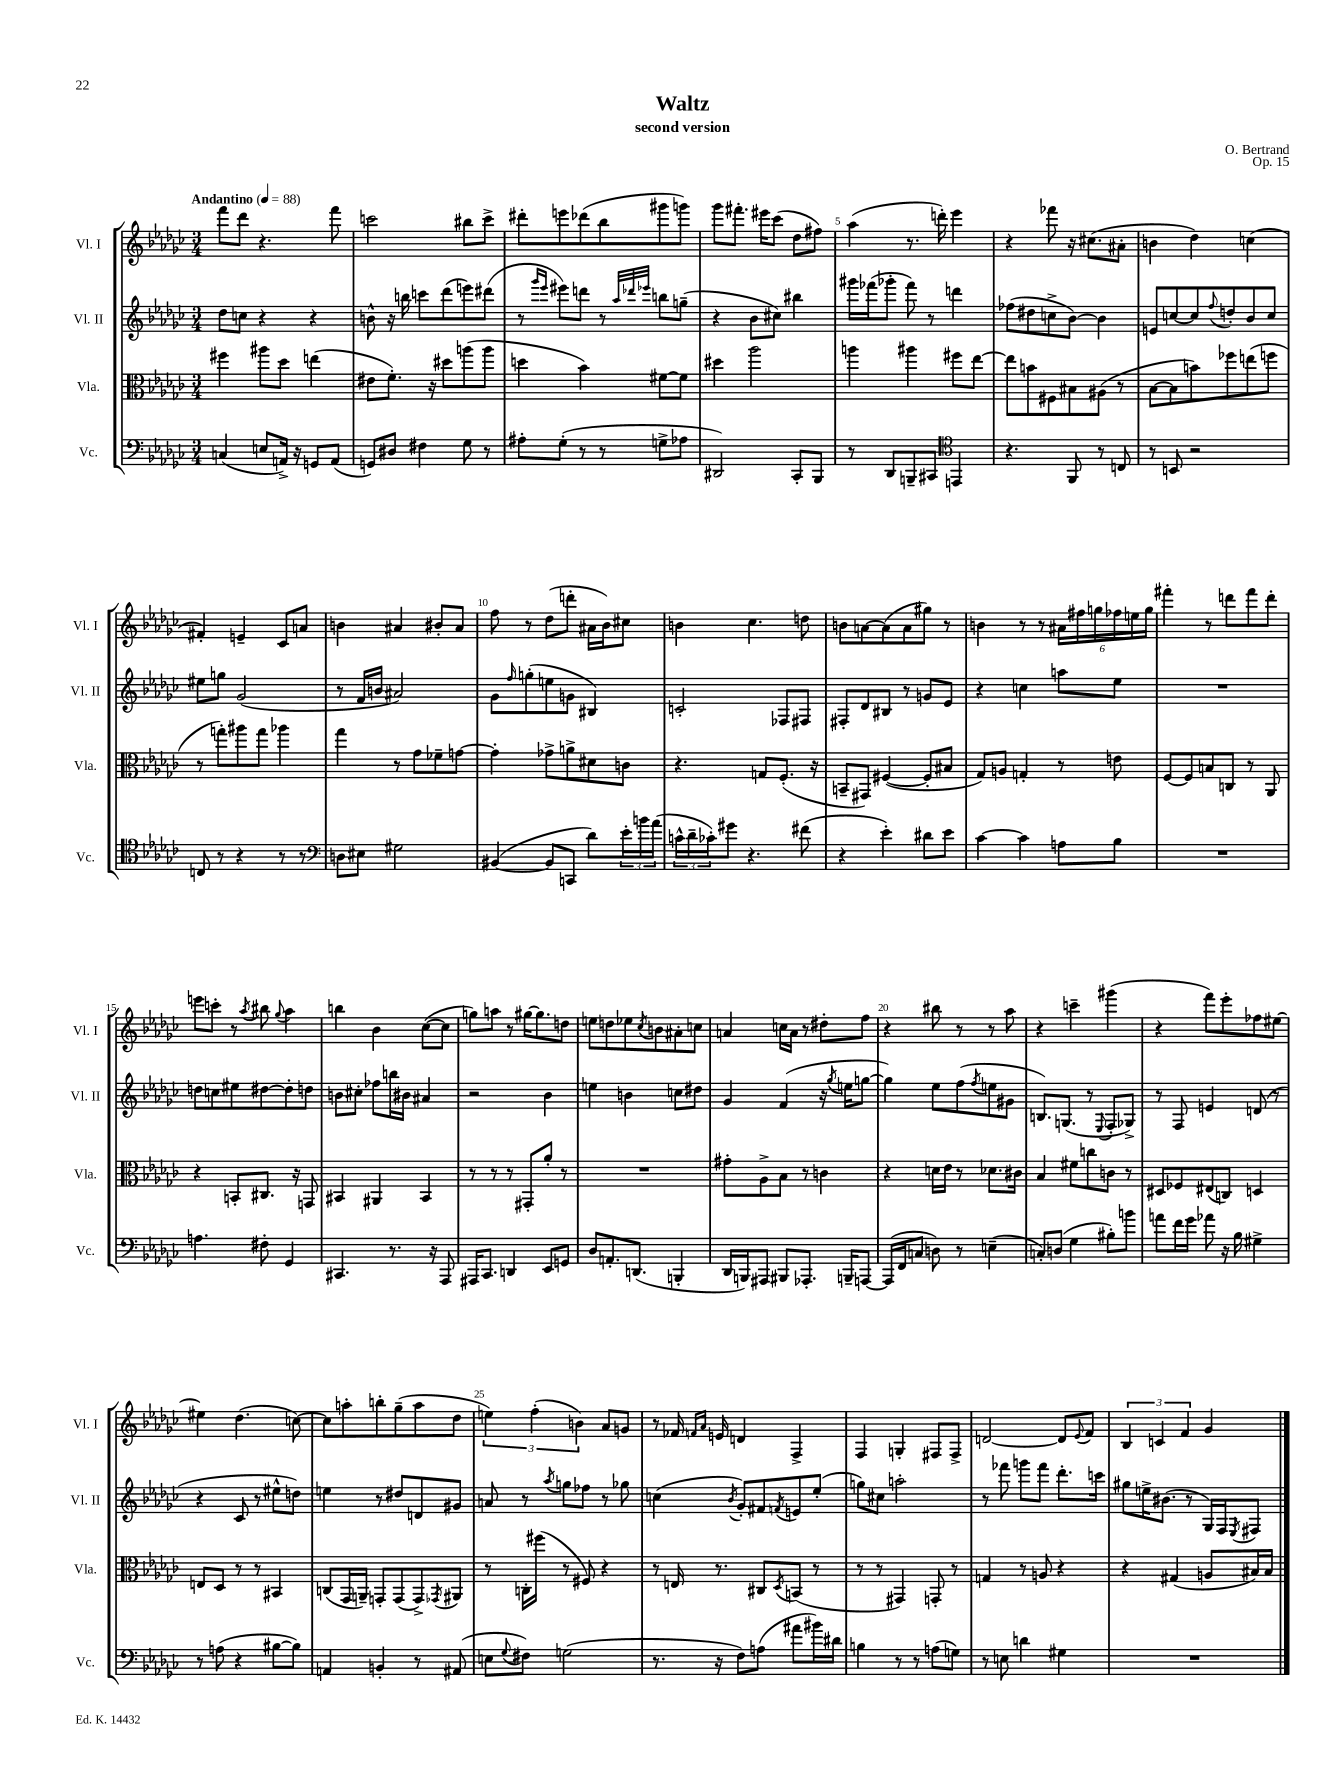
\header { title = "Waltz" composer = "O. Bertrand" subtitle = "second version" opus = "Op. 15" }
<<
\new StaffGroup <<
\new Staff = "s0" \with { instrumentName = "Vl. I" shortInstrumentName = "Vl. I" } {
    \clef treble \key ges \major \numericTimeSignature \time 3/4 \tempo "Andantino" 4 = 88
    f'''8 des'''8 r4. f'''8 |
    c'''2 bis''8 c'''8-> |
    dis'''8-. e'''8 des'''8( bes''8 gis'''8 g'''8) |
    ges'''8 fis'''8.-. eis'''16 ces'''8( des''8 fis''8) |
    aes''4( r8. d'''16-.) ees'''4 |
    r4 fes'''8 r16 cis''8.( ais'8-. |
    b'4 des''4) c''4( |
    fis'4-.) e'4-- ces'8 a'8 |
    b'4 ais'4 bis'8-. ais'8 |
    f''8 r8 des''8( d'''8-. ais'16 bes'16) cis''8 |
    b'4 ces''4. d''8 |
    b'8 a'8~ a'8( a'8 gis''8) r8 |
    b'4 r8 r8 \tuplet 6/4 { ais'16 fis''16 g''16 fes''16 e''16 g''16 } |
    fis'''4-. r8 d'''8 fis'''8 d'''8-. |
    e'''8 c'''8-. r8 \acciaccatura { aes''8 } bis''8 \appoggiatura { ges''8 } aes''4 |
    b''4 bes'4 ces''8~( ces''8 |
    g''8) a''8 r8 gis''16~ gis''8. d''8 |
    e''8 d''8 ees''8 \acciaccatura { ces''8 } b'8 ais'8-. c''8 |
    a'4 c''16 a'16 r8 dis''8-. f''8 |
    r4 bis''8 r8 r8 aes''8 |
    r4 c'''4-- gis'''4( |
    r4 f'''8) ees'''8-. fes''8 eis''8~ |
    eis''4 des''4.( c''8~) |
    c''8 a''8-. b''8-. ges''8--( a''8 des''8 |
    \tuplet 3/2 { e''4) f''4-.( b'4) } aes'8 g'8 |
    r8 fes'16 \grace { f'16 aes'16 } e'16 d'4 f4-> |
    f4 g4-. fis8 fis8-> |
    d'2~ d'8 \appoggiatura { ees'8 } f'8 |
    \tuplet 3/2 { bes4 c'4 f'4 } ges'4 \bar "|." |
}
\new Staff = "s1" \with { instrumentName = "Vl. II" shortInstrumentName = "Vl. II" } {
    \clef treble \key ges \major \numericTimeSignature \time 3/4
    des''8 c''8 r4 r4 |
    b'8-^ r16 b''16 c'''8 des'''8( e'''8) dis'''8( |
    r8 \grace { ges'''16 ees'''16 } eis'''8) d'''8 r8 \grace { aes''32 des'''32 ees'''32 } b''8 g''8--( |
    r4 bes'8 cis''8) bis''4 |
    gis'''16 fes'''16( ges'''8-. fes'''8) r8 d'''4 |
    fes''8( dis''8 c''8-> bes'8~) bes'4 |
    e'8 c''8~ c''8 \appoggiatura { f''8 } d''8-. bes'8 c''8 |
    eis''8 g''8 ges'2( |
    r8 f'16 b'16 ais'2) |
    ges'8 \grace { f''16 } g''8-.( e''8 g'8 bis4) |
    c'2-. fes8 fis8 |
    fis8-. des'8 bis8 r8 g'8 ees'8 |
    r4 c''4 a''8 ees''8 |
    R2. |
    d''8 c''8 eis''8 dis''8~ dis''8-. d''8 |
    b'8 cis''8-. fes''8 b''16 bis'16 ais'4 |
    r2 bes'4 |
    e''4 b'4 c''8 dis''8 |
    ges'4 f'4( r16 \acciaccatura { ges''8 } e''16 g''8~ |
    g''4) ees''8 f''8( \acciaccatura { f''8 } e''8 gis'8 |
    b8.) g8.( r8 \appoggiatura { ees8 } f8-. ges8->) |
    r8 f8 e'4 d'8( r8 |
    r4 ces'8 r8 eis''8-^ d''8) |
    e''4 r8 dis''8 d'8 gis'8 |
    a'8 r8 \acciaccatura { aes''8 } g''8 fes''8 r8 ges''8 |
    c''4( \acciaccatura { bes'8 } ges'8-.) fis'8 \acciaccatura { f'8 } e'8 ees''8-.( |
    g''8) cis''8 a''2-. |
    r8 fes'''8 g'''8 fes'''8 des'''8.-. c'''16 |
    gis''8 e''16-> bis'8.( r8 ges16) f16 \acciaccatura { ees8 } fis8 \bar "|." |
}
\new Staff = "s2" \with { instrumentName = "Vla." shortInstrumentName = "Vla." } {
    \clef alto \key ges \major \numericTimeSignature \time 3/4
    fis''4 ais''8 des''8 e''4( |
    eis'8 f'8.-.) r16 dis''8 a''8( a''8 |
    d''4 bes'4) fis'8~ fis'8 |
    dis''4 aes''2 |
    a''4 ais''4 fis''8 ees''8~ |
    ees''8 b'8 fis8 bis8 ais8( r8 |
    bes8~ bes8 b'8) fes''8 e''8( f''8 |
    r8 g''8-.) ais''8 g''8 aes''4 |
    ges''4 r8 ges'8 fes'8-- g'8~ |
    g'4-. ges'8-> a'8-> dis'8 c'8 |
    r4. g8 f8.-.( r16 |
    b,8-- gis,8) fis4~( fis8-. bis8 |
    ges8) a8 g4-. r8 e'8 |
    f8~ f8 b8 c8 r8 aes,8 |
    r4 b,8-. cis8. r16 g,8 |
    bis,4 ais,4 bis,4 |
    r8 r8 r8 gis,8-. aes'8-. r8 |
    R2. |
    gis'8-. aes8-> bes8 r8 c'4 |
    r4 d'16 ees'16 r8 des'8. cis'16 |
    bes4 fis'8 c''8 c'8 r8 |
    dis8 fes8 eis8( c8) d4 |
    e8 des8 r8 r8 bis,4 |
    c8( ges,16 a,16--) g,8-. g,8( g,8->) \acciaccatura { ges,8 } ais,8 |
    r8 c16-. fis''16( r8 fis8) r4 |
    r8 e16 r8. cis8 \acciaccatura { des8 } b,8( r8 |
    r8 r8 gis,4) g,8-. r8 |
    g4 r8 a8 r4 |
    r4 gis4( a8 bis16) bis16 \bar "|." |
}
\new Staff = "s3" \with { instrumentName = "Vc." shortInstrumentName = "Vc." } {
    \clef bass \key ges \major \numericTimeSignature \time 3/4
    c4( e8 a,16->) r16 g,8 a,8( |
    g,8) dis8 fis4 ges8 r8 |
    ais8-. ges8-.( r8 r8 g8-> aes8 |
    dis,2) ces,8-. bes,,8 |
    r8 des,8 b,,8-- cis,8 \clef tenor e,4 |
    r4. f,8 r8 c8 |
    r8 b,8 r2 |
    c8 r8 r4 r8 r8 |
    \clef bass d8 eis8 gis2 |
    bis,4~( bis,8 c,8 des'8) \tuplet 3/2 { ees'16-. b'16 aes'16( } |
    \tuplet 3/2 { c'16-^ des'16-- ces'16-.) } gis'8 r4. fis'8( |
    r4 ees'4-.) dis'8 ees'8 |
    ces'4~ ces'4 a8 bes8 |
    R2. |
    a4. fis8-. ges,4 |
    cis,4. r8. r16 aes,,8 |
    ais,,16 ces,8. d,4 ees,8 g,8 |
    des8 a,8.-. d,8.( b,,4-. |
    des,16 b,,16) ais,,8 bis,,8 aes,,8.-. b,,16-- a,,8~ |
    a,,16( f,16 c8 d8) r8 e4--( |
    c8-.) d8( ges4 bis8-.) b'8 |
    a'8 f'16 ges'16 aes'8 r16 bes16 gis4-> |
    r8 a8( r4 bis8~ bis8) |
    a,4 b,4-. r8 ais,8( |
    e8 \appoggiatura { ges8 } fis8) g2( |
    r8. r16 f8) a8( ais'8 bis'16) dis'16 |
    b4 r8 r8 a8( g8) |
    r8 e8 d'4 gis4 |
    R2. \bar "|." |
}
>>
>>
\layout { \context { \Score \override BarNumber.break-visibility = ##(#f #t #t) barNumberVisibility = #(every-nth-bar-number-visible 5) } }
